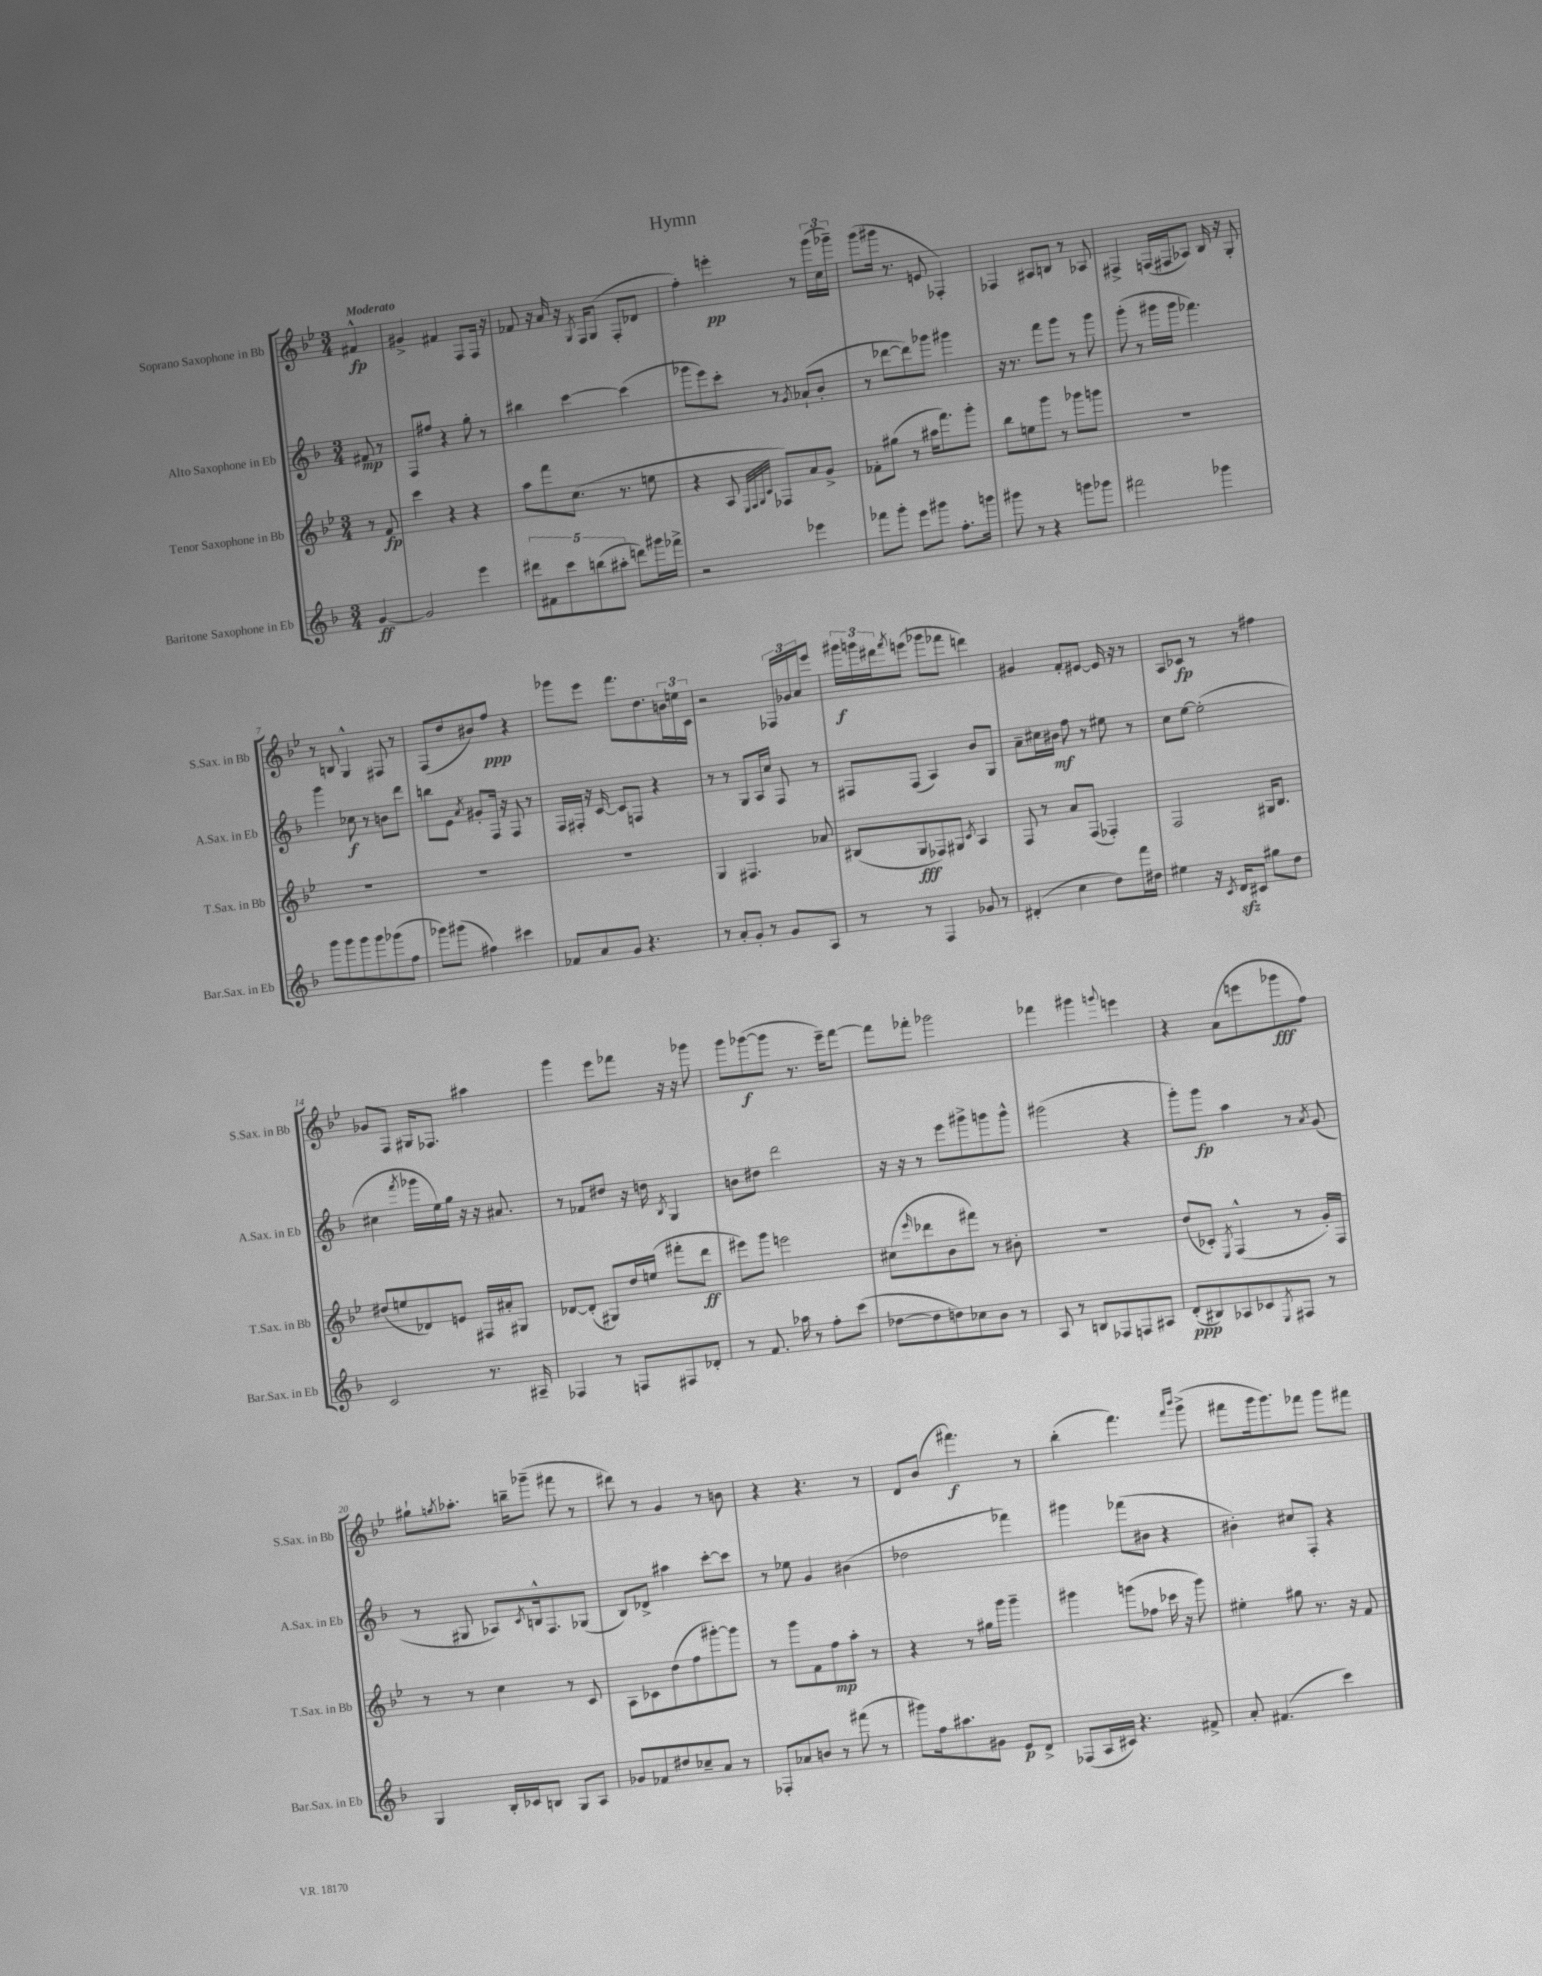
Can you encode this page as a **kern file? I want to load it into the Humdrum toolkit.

**kern	**dynam	**kern	**dynam	**kern	**dynam	**kern	**dynam
*part4	*part4	*part3	*part3	*part2	*part2	*part1	*part1
*staff4	*staff4	*staff3	*staff3	*staff2	*staff2	*staff1	*staff1
*I"Baritone Saxophone in Eb	*	*I"Tenor Saxophone in Bb	*	*I"Alto Saxophone in Eb	*	*I"Soprano Saxophone in Bb	*
*I'Bar.Sax. in Eb	*	*I'T.Sax. in Bb	*	*I'A.Sax. in Eb	*	*I'S.Sax. in Bb	*
*clefG2	*	*clefG2	*	*clefG2	*	*clefG2	*
*k[b-]	*	*k[b-e-]	*	*k[b-]	*	*k[b-e-]	*
*M3/4	*	*M3/4	*	*M3/4	*	*M3/4	*
=	=	=	=	=	=	=	=
!	!	!	!	!	!	!LO:TX:a:B:t=Moderato	!
[4g/	ff	8r	.	8f#X/	mp	4f#X^^/	fp
.	.	8f/	fp	8r	.	.	.
=1	=1	=1	=1	=1	=1	=1	=1
2g/]	.	4ccc\	.	8F/L	.	4g#X^/	.
.	.	.	.	8ff#X/J	.	.	.
.	.	4r	.	4r	.	4f#X/	.
4eee\	.	4r	.	8gg'\	.	8F/L	.
.	.	.	.	8r	.	16F/Jk	.
.	.	.	.	.	.	16r	.
=2	=2	=2	=2	=2	=2	=2	=2
10ddd#X\L	.	8aa\L	.	4bb#X\	.	8f-X/	.
10f#X\	.	.	.	.	.	.	.
.	.	8fff\	.	.	.	16r	.
.	.	.	.	.	.	16a/	.
10ccc\	.	.	.	.	.	.	.
.	.	(8.cc\J	.	[4ccc\	.	16r	.
(10bbn\	.	.	.	.	.	.	.
.	.	.	.	.	.	8qG/	.
.	.	.	.	.	.	16F/KL	.
.	.	.	.	.	.	(8G/J	.
10aa#X'\J	.	.	.	.	.	.	.
.	.	8.r	.	.	.	.	.
8dddn\L)	.	.	.	(4ccc\]	.	8F'/L	.
16ggg#X\L	.	8een\	.	.	.	8d-X/J	.
16fff-X^\JJ	.	.	.	.	.	.	.
=3	=3	=3	=3	=3	=3	=3	=3
2r	.	4r	.	8ggg-X\L	.	4ff'\)	.
.	.	.	.	8eee\)	.	.	.
.	.	8A/	.	8ccc'\J	.	4eeen'\	pp
.	.	32qqE-/LLL	.	.	.	.	.
.	.	32qqF/	.	.	.	.	.
.	.	32qqG/	.	.	.	.	.
.	.	32qqc/JJJ	.	.	.	.	.
.	.	8F-X/L)	.	8r	.	.	.
.	.	.	.	8qg/	.	.	.
4eee-X\	.	8a/	.	(8a-X`/L	.	8r	.
.	.	8g^/J	.	8b-'/J	.	(24ggg\LL	.
.	.	.	.	.	.	24cc\	.
.	.	.	.	.	.	24ggg-X~\JJ)	.
=4	=4	=4	=4	=4	=4	=4	=4
8fff-X\L	.	8f-X'\L	.	8r	.	(8ggg\L	.
8ggg'\J	.	(8gg#X\J	.	[8ddd-X\L	.	16ggg#X\Jk	.
.	.	.	.	.	.	8.r	.
8eee\L	.	8r	.	8ddd-\])	.	.	.
8ggg#X\J	.	16aa#X\KL	.	8ggg-X\J	.	8en/	.
.	.	8.fff\)	.	.	.	.	.
8.ff'\L	.	.	.	4ggg#X\	.	4F-X'/)	.
.	.	8ggg'\J	.	.	.	.	.
16gggn\Jk	.	.	.	.	.	.	.
=5	=5	=5	=5	=5	=5	=5	=5
8ggg#X\	.	8bb-\L	.	16r	.	4F-X/	.
.	.	.	.	8.r	.	.	.
8r	.	8een\	.	.	.	.	.
4r	.	8ggg\J	.	8fff\L	.	8A#X/L	.
.	.	8r	.	8ggg\J	.	8Bn/J	.
8gggn\L	.	8ggg-X\L	.	8r	.	8r	.
8ggg-X\J	.	8gggn\J	.	8ggg\	.	8A-X/	.
=6	=6	=6	=6	=6	=6	=6	=6
2fff#X\	.	2.r	.	(8ggg'\	.	4F#X^/	.
.	.	.	.	8r	.	.	.
.	.	.	.	16ggg#X\LL	.	(16Fn/LL	.
.	.	.	.	16ggg#\JJ	.	16F#X/J	.
.	.	.	.	4.fff-X\)	.	8A-X/J)	.
4ggg-X\	.	.	.	.	.	16B-/	.
.	.	.	.	.	.	16r	.
.	.	.	.	.	.	8G'/	.
!!LO:LB:g=z
=7	=7	=7	=7	=7	=7	=7	=7
8ggg\L	.	2.r	.	4ggg\	.	8r	.
8ggg\	.	.	.	.	.	8Bn/	.
8ggg\	.	.	.	8cc-X\	f	4G^^/	.
8ggg\	.	.	.	8r	.	.	.
(8ggg-X\	.	.	.	8bn\L	.	8F#X/	.
8ff\J	.	.	.	8ddd\J	.	8r	.
=8	=8	=8	=8	=8	=8	=8	=8
8ggg-X\L)	.	2.r	.	8bbn\L	.	(8F/L	.
(8ggg#X\J	.	.	.	8e\J	.	8dd/	.
.	.	.	.	8qa/	.	.	.
4ff#X\)	.	.	.	8g#X'/L	.	8b#X/)	.
.	.	.	.	16F/Jk	.	8ff/J	ppp
.	.	.	.	16r	.	.	.
4ccc#X\	.	.	.	8F/	.	4r	.
.	.	.	.	8r	.	.	.
=9	=9	=9	=9	=9	=9	=9	=9
8f-X/L	.	2.r	.	16F/LL	.	8ggg-X\L	.
.	.	.	.	16F#X'/JJ	.	.	.
8a/	.	.	.	16r	.	8eee-\J	.
.	.	.	.	[16c/	.	.	.
8g/J	.	.	.	8c/L]	.	8.fff\L	.
4.r	.	.	.	8Fn/J	.	.	.
.	.	.	.	.	.	8.dd\	.
.	.	.	.	4r	.	.	.
.	.	.	.	.	.	24bn\L	.
.	.	.	.	.	.	24een\	.
.	.	.	.	.	.	24c\JJ	.
=10	=10	=10	=10	=10	=10	=10	=10
8r	.	4G/	.	8r	.	2r	.
8a'/L	.	.	.	8r	.	.	.
8g'/J	.	4.F#X/	.	8G/L	.	.	.
8r	.	.	.	16A/L	.	.	.
.	.	.	.	16cc/JJ	.	.	.
8g/L	.	.	.	8F/	.	24F-X/LL	.
.	.	.	.	.	.	24g-X/	.
.	.	.	.	.	.	24a/J	.
8A/J	.	8a-X/	.	8r	.	8eee-/J	.
=11	=11	=11	=11	=11	=11	=11	=11
8r	.	(8B#X/L	.	8F#X/L	.	24ggg#X\LL	f
.	.	.	.	.	.	24gggn\	.
.	.	.	.	.	.	24ddd#X\J	.
.	.	.	.	.	.	8qfff/	.
8r	.	8G/	fff	(8F#/J	.	(8eeen\J	.
4F/	.	8F-X/)	.	4A/)	.	8ggg-X\L	.
.	.	8G#X/J	.	.	.	8fff-X\J	.
.	.	8qc/	.	.	.	.	.
8g-X/	.	4A/	.	8b-/L	.	4dddn\)	.
8r	.	.	.	8G/J	.	.	.
=12	=12	=12	=12	=12	=12	=12	=12
(4d#X'/	.	8F/	.	8a~\L	.	4g#X/	.
.	.	8r	.	16cc#X\L	.	.	.
.	.	.	.	16b#X\JJ	mf	.	.
4cc\	.	8a/L	.	8ff\	.	8f'/L	.
.	.	(8F/J	.	8r	.	[8e#X/J	.
8dd\L)	.	4F-X'/)	.	8ee#X\	.	16e#/]	.
.	.	.	.	.	.	16r	.
16fff\L	.	.	.	8r	.	8r	.
16dd#X\JJ	.	.	.	.	.	.	.
=13	=13	=13	=13	=13	=13	=13	=13
4ee#X\	.	2F/	.	8cc\L	.	8A/L	.
.	.	.	.	[8ee\J	.	8c-X/J	fp
16r	.	.	.	(2ee'\]	.	8r	.
8qc/	.	.	.	.	.	.	.
16dzz/KL	.	.	.	.	.	.	.
8c#X/J	.	.	.	.	.	8r	.
8gg#X\L	.	16G#X/KL	.	.	.	4ff#X\	.
.	.	8.B-/J	.	.	.	.	.
8dd\J	.	.	.	.	.	.	.
!!LO:LB:g=z
=14	=14	=14	=14	=14	=14	=14	=14
2c/	.	(8dd#X/L	.	4cc#X\	.	8g-X/L	.
.	.	8een/	.	.	.	8F/J	.
.	.	.	.	8qfff/	.	.	.
.	.	8d-X/)	.	16ggg-X\LL	.	16G#X/KL	.
.	.	.	.	16ee\)	.	8.F-X/J	.
.	.	8en/J	.	16gg\JJ	.	.	.
.	.	.	.	16r	.	.	.
8.r	.	16F#X/LL	.	16r	.	4aa#X\	.
.	.	16a#X'/J	.	8.a#X/	.	.	.
.	.	8G#X/J	.	.	.	.	.
16A#X~/	.	.	.	.	.	.	.
=15	=15	=15	=15	=15	=15	=15	=15
4F-X/	.	[8d-X/L	.	8r	.	4ggg\	.
.	.	(8d-'/J]	.	8f-X/L	.	.	.
8r	.	8G#X/L)	.	8dd#X/J	.	8eee-\L	.
8Fn/L	.	16dd/L	.	16r	.	8fff-X\J	.
.	.	(16een/JJ	.	16ddn\	.	.	.
.	.	.	.	8qB-/	.	.	.
8F#X/	.	8fff#X'\L	.	4G/	.	16r	.
.	.	.	.	.	.	16r	.
8d-X'/J	.	8ddd\J	ff	.	.	8ggg-X\	.
=16	=16	=16	=16	=16	=16	=16	=16
8r	.	8eee#X\L)	.	8bn\L	.	8ggg\L	.
8.f/	.	8ggg\J	.	8dd#X\J	.	([8ggg-X\	f
.	.	2eeen\	.	2ddd\	.	8ggg-\J]	.
16aa-X\	.	.	.	.	.	.	.
8r	.	.	.	.	.	8.r	.
8ff'\L	.	.	.	.	.	.	.
.	.	.	.	.	.	16eee-~\KL)	.
(8ccc\J	.	.	.	.	.	[8fff\J	.
=17	=17	=17	=17	=17	=17	=17	=17
[8dd-X\L	.	(8cc#X\L	.	16r	.	8fff\L]	.
.	.	.	.	16r	.	.	.
.	.	16qqeee-/	.	.	.	.	.
8dd-\]	.	8ddd-X\	.	8r	.	8fff-X'\J	.
8ddn\)	.	8b-\	.	8eee\L	.	2ggg-X\	.
8cc-X\	.	8fff#X\J)	.	8ggg#X^\	.	.	.
8b-\J	.	8r	.	8gggn\	.	.	.
8r	.	8b#X'\	.	8ggg^^\J	.	.	.
=18	=18	=18	=18	=18	=18	=18	=18
8A/	.	2.r	.	(2ggg#X\	.	4fff-X\	.
8r	.	.	.	.	.	.	.
8Bn/L	.	.	.	.	.	4ggg#X\	.
8F-X/	.	.	.	.	.	.	.
.	.	.	.	.	.	8qqgggn/	.
8Fn/	.	.	.	4r	.	4eeen\	.
8A#X/J	.	.	.	.	.	.	.
=19	=19	=19	=19	=19	=19	=19	=19
(8d'/L	ppp	(8dd/L	.	8ggg'\L)	.	4r	.
8B#X/)	.	8c-X'/J)	.	8ggg\J	fp	.	.
.	.	8qE-/	.	.	.	.	.
8A-X/	.	(4F^^/	.	4aa\	.	(8a\L	.
8c-X/	.	.	.	.	.	8eeen\	.
8qE/	.	.	.	.	.	.	.
8F#X/J	.	8r	.	8r	.	8ggg-X\	fff
.	.	.	.	8qa/	.	.	.
8r	.	16g'/LL)	.	(8g/	.	8ff\J)	.
.	.	16F/JJ	.	.	.	.	.
!!LO:LB:g=z
=20	=20	=20	=20	=20	=20	=20	=20
4G/	.	8r	.	8r	.	8gg#X`\L	.
.	.	.	.	.	.	8qggn/	.
.	.	8r	.	8G#X/	.	8.aa-X'\J	.
16B-'/LL	.	4cc\	.	8A-X/L)	.	.	.
16c-X/J	.	.	.	.	.	16bbn~\KL	.
.	.	.	.	8qc/	.	.	.
8Bn/J	.	.	.	16Bn^^/k	.	(8ggg-X~\J	.
.	.	.	.	8.F/	.	.	.
8G/L	.	8r	.	.	.	8fff#X\	.
8A/J	.	8c/	.	(8G-X/J	.	8r	.
=21	=21	=21	=21	=21	=21	=21	=21
8g-X/L	.	8A\L	.	8B-/L)	.	8ddd#X\)	.
8f-X/	.	8c-X\	.	8d-X^/J	.	8r	.
8dd#X/	.	(8dd\	.	4aa#X\	.	4g/	.
8cc-X~/	.	8ff\	.	.	.	.	.
8a/J	.	[8ggg#X'\)	.	[8ccc'\L	.	8r	.
8r	.	8ggg#\J]	.	8ccc\J]	.	8bn\	.
=22	=22	=22	=22	=22	=22	=22	=22
8F-X'/L	.	8r	.	8r	.	4r	.
8a-X/	.	8ggg\L	.	8ee-X\	.	.	.
8bn/J	.	8f\	.	4g/	.	4.r	.
8r	.	8ff\	mp	.	.	.	.
(8fff#X\	.	8aa'\J	.	(4b#X\	.	.	.
8r	.	8r	.	.	.	8r	.
=23	=23	=23	=23	=23	=23	=23	=23
8ggg#X\L)	.	4r	.	2dd-X\	.	8d/L	.
16ff\k	.	.	.	.	.	(8b-/J	.
8.aa#X\	.	.	.	.	.	.	.
.	.	8r	.	.	.	4.fff#X\)	f
8g#X\J	.	16gg#X\LL	.	.	.	.	.
.	.	16ggg\JJ	.	.	.	.	.
8e/L	p	4ggg~\	.	4fff-X\)	.	.	.
8d^/J	.	.	.	.	.	8r	.
=24	=24	=24	=24	=24	=24	=24	=24
(8F-X/L	.	4ggg#X\	.	4ggg#X\	.	(4bb-'\	.
16A/L	.	.	.	.	.	.	.
16c#X/JJ)	.	.	.	.	.	.	.
4.r	.	(8gggn\L	.	(8fff-X\L	.	4.fff\)	.
.	.	8ff-X\J	.	8b#X\J	.	.	.
.	.	16ccc-X\	.	4r	.	.	.
.	.	16r	.	.	.	.	.
.	.	.	.	.	.	16qqfff/LL	.
.	.	.	.	.	.	16qqbbb-/JJ	.
8f#X^/	.	8ggg\)	.	.	.	(8ggg^\	.
=25	=25	=25	=25	=25	=25	=25	=25
8a'/	.	4ee#X'\	.	4b#X'\)	.	8fff#X\L	.
(4.f#X/	.	.	.	.	.	16ggg\k	.
.	.	.	.	.	.	8.ggg\)	.
.	.	8gg#X\	.	8cc#X/L	.	.	.
.	.	8.r	.	8F'/J	.	8fff-X\J	.
4ccc\)	.	.	.	4r	.	8ggg\L	.
.	.	16r	.	.	.	.	.
.	.	8f/	.	.	.	8fff#X\J	.
==	==	==	==	==	==	==	==
*-	*-	*-	*-	*-	*-	*-	*-
